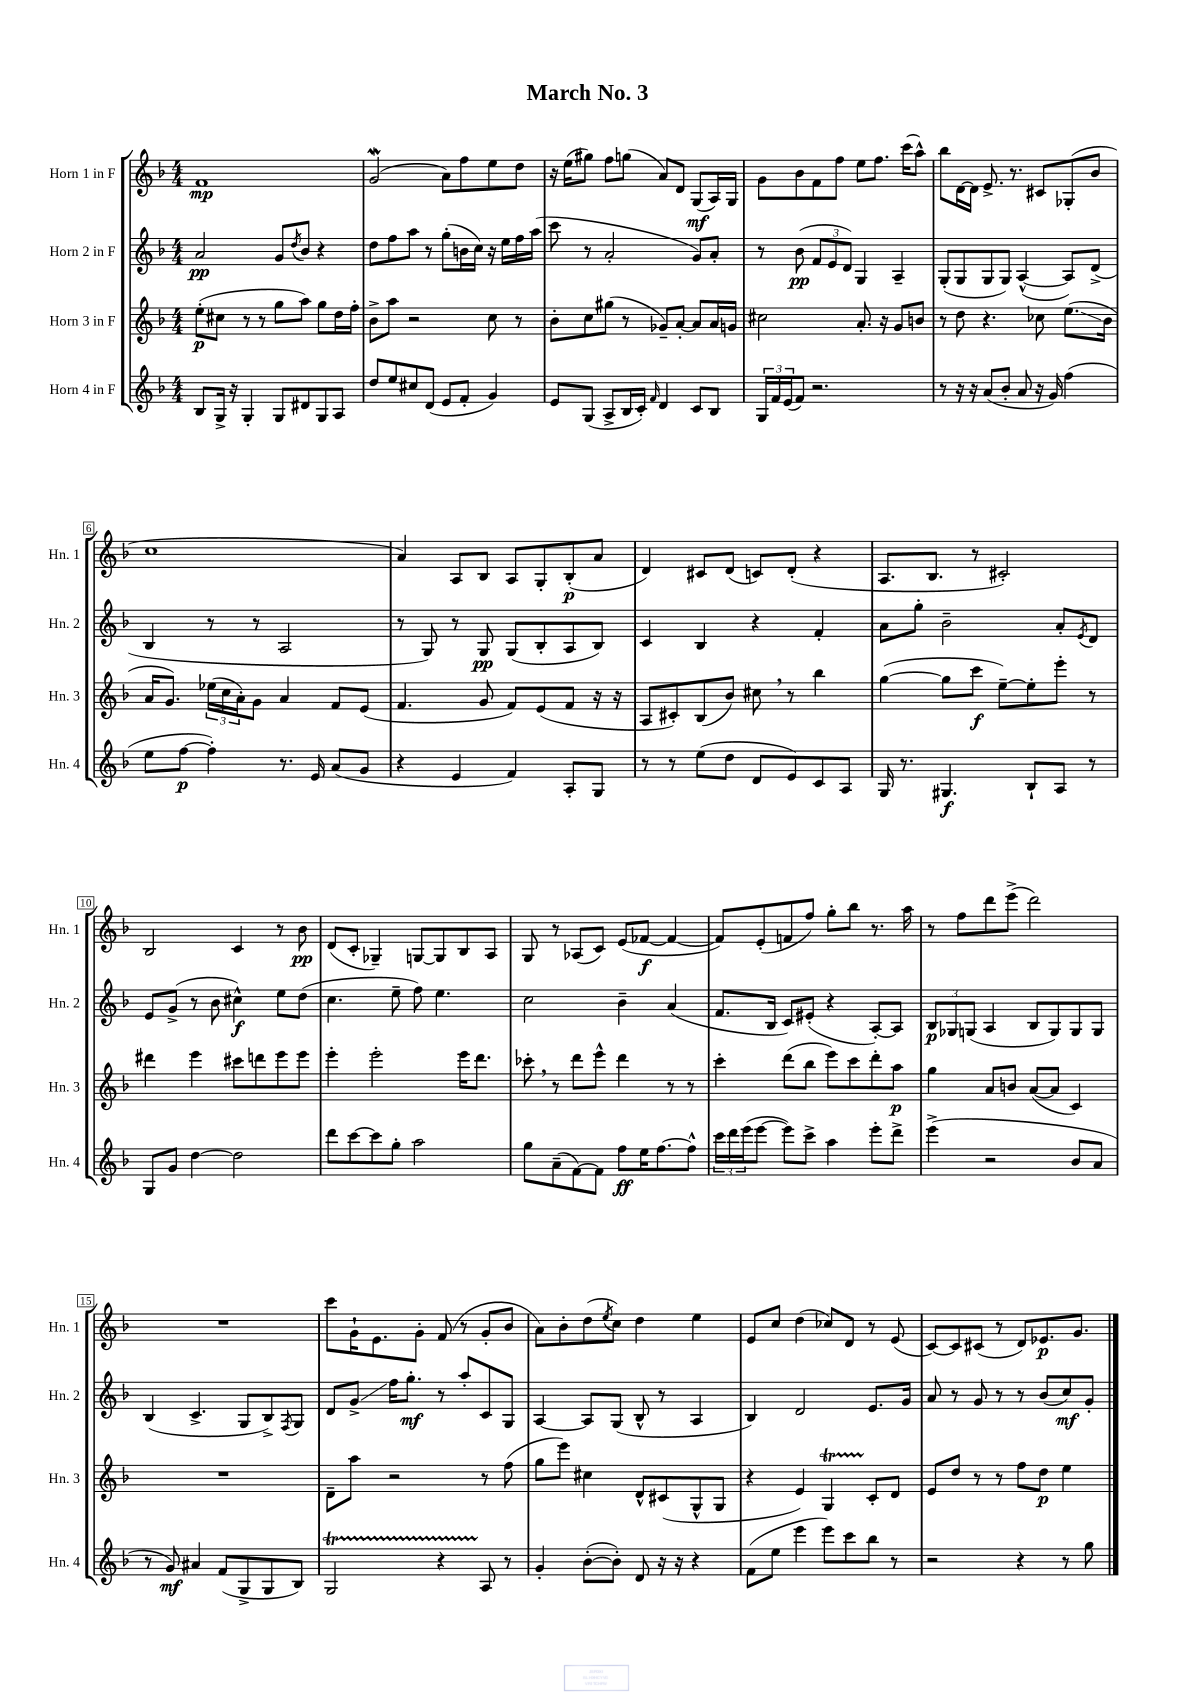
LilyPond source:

\header { title = "March No. 3" }
<<
\new StaffGroup <<
\new Staff = "s0" \with { instrumentName = "Horn 1 in F" shortInstrumentName = "Hn. 1" } {
    \clef treble \key f \major \numericTimeSignature \time 4/4
    f'1\mp |
    g'2\mordent( a'8) f''8 e''8 d''8 |
    r16 e''16( gis''8) f''8 g''8( a'8) d'8 g8\mf( a16) g16 |
    g'8 bes'8 f'8 f''8 e''8 f''8. c'''16( a''8-^) |
    bes''8 d'16~ d'16 e'8.-> r8. cis'8 ges8-.( bes'8 |
    c''1 |
    a'4) a8 bes8 a8 g8-. bes8-.\p( a'8 |
    d'4) cis'8 d'8( c'8) d'8-.( r4 |
    a8. bes8. r8 cis'2-.) |
    bes2 c'4 r8 bes'8\pp |
    d'8( c'8-. ges4--) g8~ g8 bes8 a8 |
    g8 r8 aes8( c'8) e'8( fes'8~\f fes'4~ |
    fes'8) e'8-.( f'8 f''8) g''8-. bes''8 r8. a''16 |
    r8 f''8 d'''8 e'''8->( d'''2) |
    R1 |
    c'''8 g'16-! e'8. g'8-. f'8( r8 g'8-. bes'8 |
    a'8) bes'8-. d''8( \acciaccatura { e''8 } c''8) d''4 e''4 |
    e'8 c''8 d''4( ces''8) d'8 r8 e'8( |
    c'8~) c'8 cis'8( r8 d'8) ees'8.\p g'8. \bar "|." |
}
\new Staff = "s1" \with { instrumentName = "Horn 2 in F" shortInstrumentName = "Hn. 2" } {
    \clef treble \key f \major \numericTimeSignature \time 4/4
    a'2\pp g'8 \acciaccatura { d''8 } bes'8 r4 |
    d''8 f''8 a''8 r8 g''8-.( b'16 c''16) r16 e''16 f''16 a''16( |
    c'''8 r8 a'2-. g'8) a'8-. |
    r8 bes'8\pp( \tuplet 3/2 { f'8 e'8 d'8) } g4 a4-- |
    g8-.( g8 g8 g8) a4~-^( a8) d'8->( |
    bes4 r8 r8 a2 |
    r8 g8) r8 g8\pp g8( bes8-. a8 bes8) |
    c'4 bes4 r4 f'4-. |
    a'8 g''8-. bes'2-- a'8-. \acciaccatura { e'8 } d'8 |
    e'8 g'8->( r8 bes'8 cis''4-^\f) e''8 d''8( |
    c''4. e''8-- f''8) e''4. |
    c''2 bes'4-- a'4( |
    f'8. bes16 c'8) eis'8-.( r4 a8~-.) a8 |
    \tuplet 3/2 { bes8\p ges8 g8( } a4 bes8 g8) g8 g8 |
    bes4( c'4.-> g8 bes8->) \acciaccatura { f8 } g8 |
    d'8 g'8->\glissando f''16 g''8.-.\mf r8 a''8-. c'8 g8 |
    a4~ a8 g8( bes8-^ r8 a4 |
    bes4) d'2 e'8. g'16 |
    a'8 r8 g'8 r8 r8 bes'8( c''8\mf) g'8-. \bar "|." |
}
\new Staff = "s2" \with { instrumentName = "Horn 3 in F" shortInstrumentName = "Hn. 3" } {
    \clef treble \key f \major \numericTimeSignature \time 4/4
    e''8-.\p( cis''8 r8 r8 g''8 a''8) g''8 d''16 f''16-. |
    bes'8-> a''8 r2 c''8 r8 |
    bes'8-. c''8 gis''8( r8 ges'8--) a'8~-. a'8 a'16 g'16 |
    cis''2 a'8.-. r16 g'8 b'8 |
    r8 d''8 r4. ces''8 e''8.\glissando( bes'16 |
    a'16 g'8.) \tuplet 3/2 { ees''16( c''16 a'16-.) } g'8 a'4 f'8 e'8( |
    f'4. g'8 f'8) e'8( f'8 r16 r16 |
    a8 cis'8-.) bes8( bes'8) cis''8 \breathe r8 bes''4 |
    g''4~( g''8 c'''8\f e''8~--) e''8-. e'''8-. r8 |
    dis'''4 e'''4 cis'''8 d'''8 e'''8 e'''8 |
    e'''4-. e'''2-. e'''16 d'''8. |
    ces'''8-. \breathe r8 d'''8 e'''8-^ d'''4 r8 r8 |
    c'''4-. d'''8( bes''8 e'''8) c'''8 d'''8-. a''8\p |
    g''4 a'8 b'8 a'8~( a'8 c'4) |
    R1 |
    d'8-- a''8 r2 r8 f''8( |
    g''8 e'''8) cis''4 d'8-^ cis'8( g8-^ g8 |
    r4 e'4) g4\startTrillSpan c'8-.\stopTrillSpan d'8 |
    e'8 d''8 r8 r8 f''8 d''8\p e''4 \bar "|." |
}
\new Staff = "s3" \with { instrumentName = "Horn 4 in F" shortInstrumentName = "Hn. 4" } {
    \clef treble \key f \major \numericTimeSignature \time 4/4
    bes8 g16-> r16 g4-. g8 dis'8 g8 a8 |
    d''8 e''8 cis''8 d'8( e'8 f'8-. g'4) |
    e'8 g8( a8-> bes16 c'16-.) \grace { f'16 } d'4 c'8 bes8 |
    \tuplet 3/2 { g16 f'16 e'16( } f'8) r2. |
    r8 r16 r16 a'8( bes'8-. a'8 r16 g'16) f''4( |
    e''8 f''8~\p f''4-.) r8. e'16 a'8( g'8 |
    r4 e'4 f'4) a8-. g8 |
    r8 r8 e''8( d''8 d'8 e'8) c'8 a8 |
    g16 r8. gis4.\f bes8-! a8 r8 |
    g8 g'8 d''4~ d''2 |
    d'''8 c'''8~ c'''8 g''8-. a''2 |
    g''8 a'8--( f'8~) f'8 f''8\ff e''16 f''8.~ f''8-^ |
    \tuplet 3/2 { c'''16 d'''16 e'''16( } e'''8~ e'''8) c'''8-> a''4 e'''8-. d'''8-> |
    e'''4->( r2 bes'8 a'8 |
    r8 g'8\mf) ais'4 f'8( g8-> g8 bes8) |
    g2\startTrillSpan r4 a8\stopTrillSpan r8 |
    g'4-. bes'8~-.( bes'8-.) d'8 r16 r16 r4 |
    f'8( e''8 e'''4 e'''8) c'''8 bes''8 r8 |
    r2 r4 r8 g''8 \bar "|." |
}
>>
>>
\layout { \context { \Score \override BarNumber.stencil = #(make-stencil-boxer 0.1 0.3 ly:text-interface::print) } }
